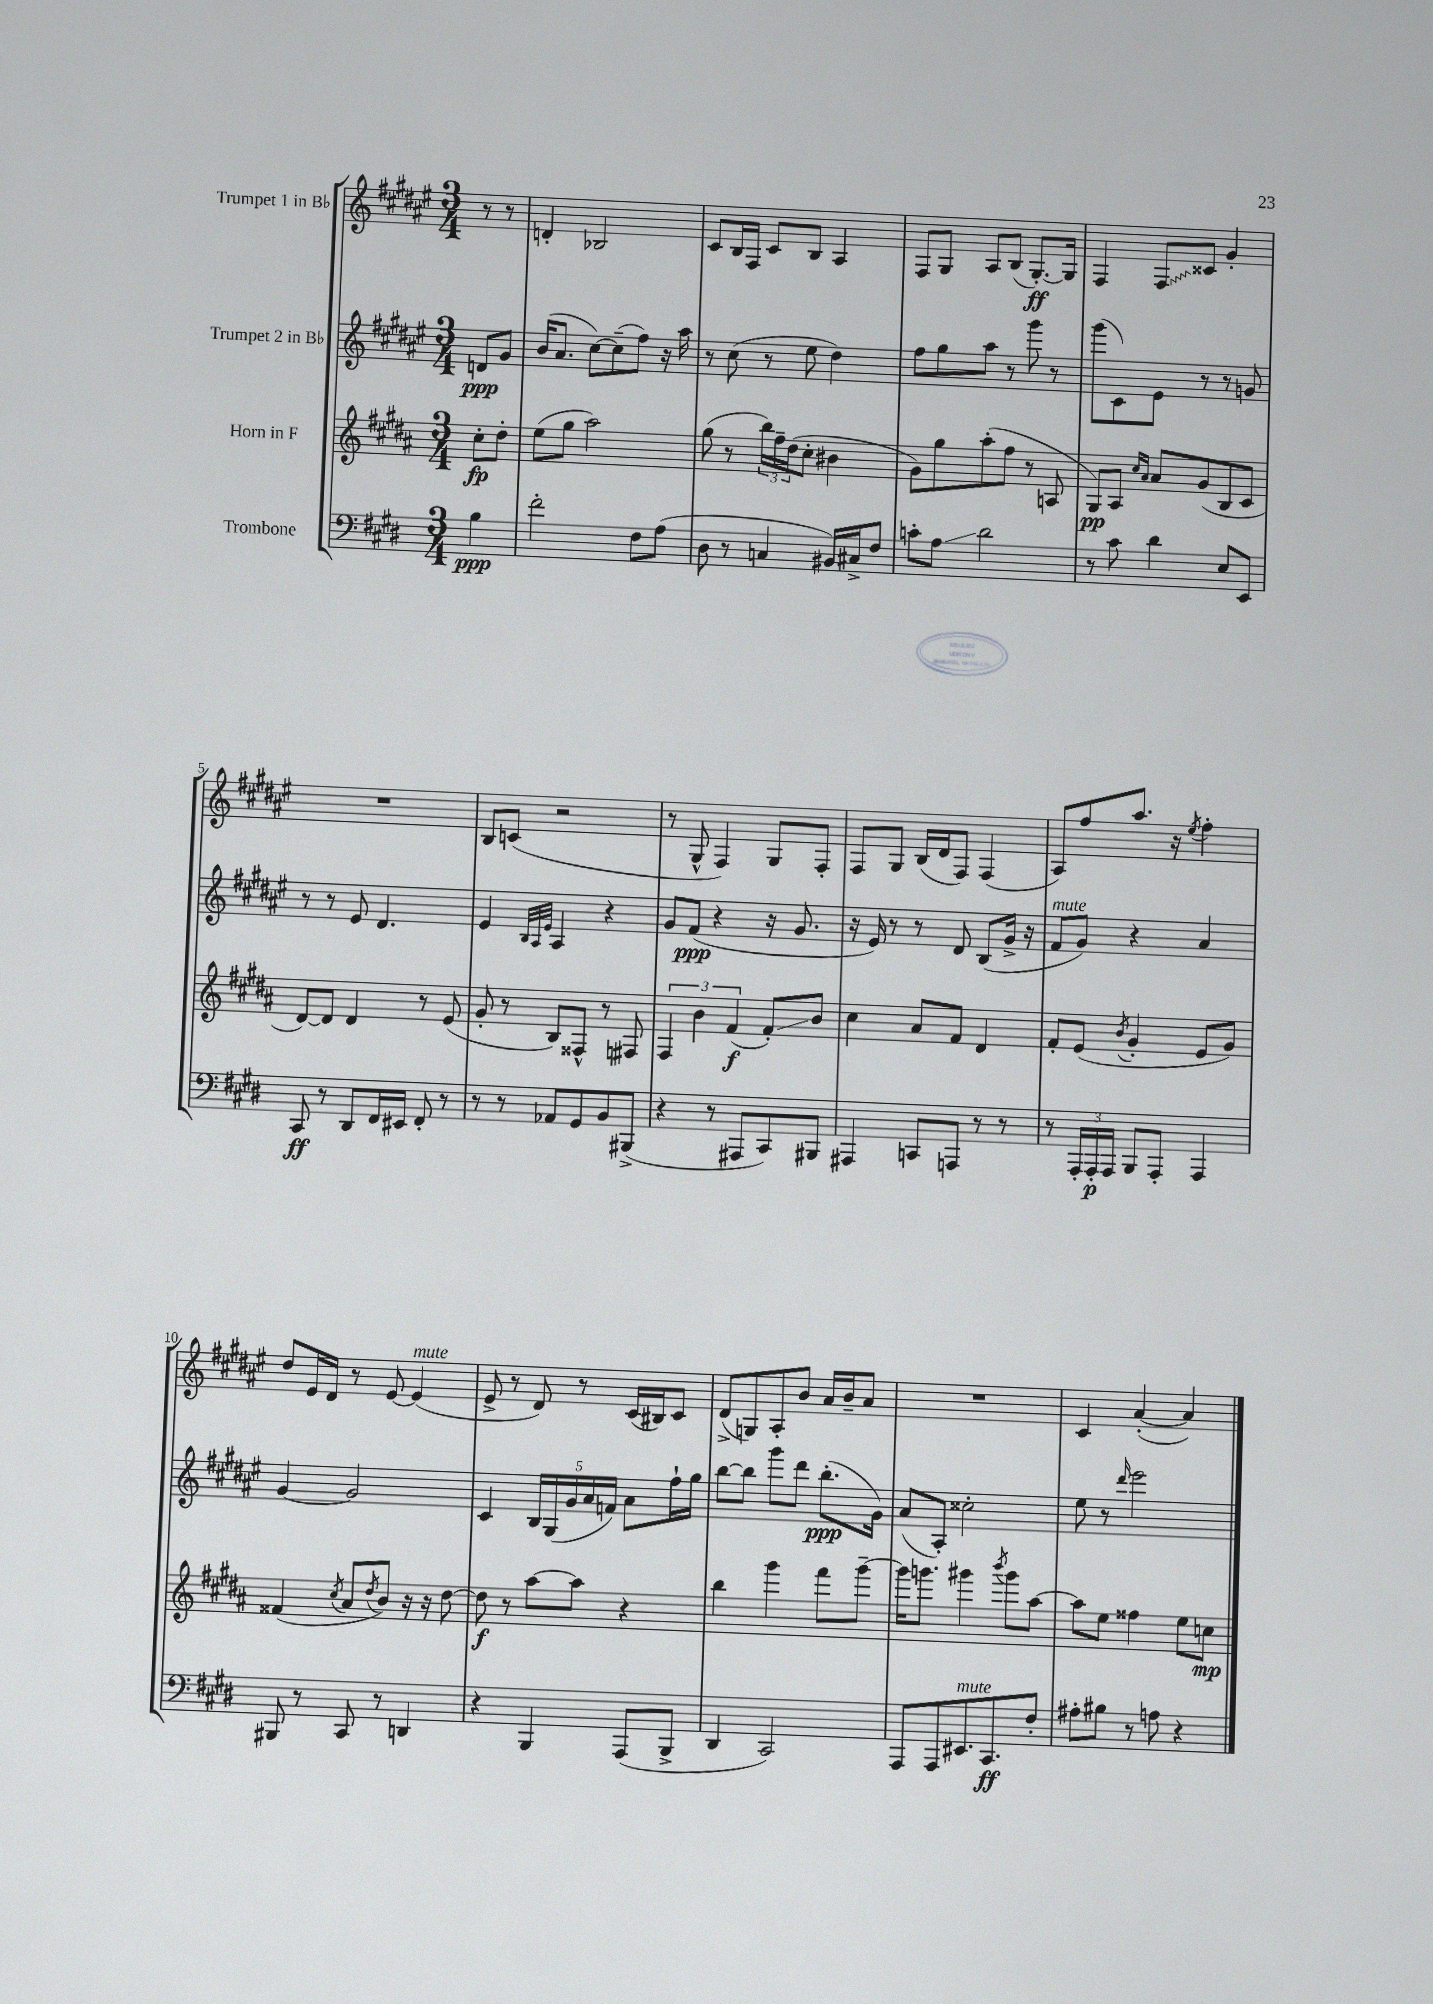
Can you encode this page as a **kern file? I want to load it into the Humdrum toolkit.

**kern	**kern	**kern	**kern
*staff4	*staff3	*staff2	*staff1
*clefF4	*clefG2	*clefG2	*clefG2
*k[f#c#g#d#]	*k[f#c#g#d#a#]	*k[f#c#g#d#a#e#]	*k[f#c#g#d#a#e#]
*M3/4	*M3/4	*M3/4	*M3/4
4B\	8cc#'\L	8d/L	8r
.	8dd#'\J	8g#/J	8r
=	=	=	=
2f#'\	(8ee\L	(16b/LK	4d'/
.	.	8.a#/J	.
.	8gg#\J	.	.
.	2aa#\)	[8cc#\L)	2B-/
.	.	(8cc#~\]	.
8F#\L	.	8ff#\J)	.
(8A\J	.	16r	.
.	.	16aa#\	.
=	=	=	=
8D#\	(8gg#\	8r	8c#/L
8r	8r	(8cc#\	16B/L
.	.	.	16F#/JJ
4C/	24bb\LL)	8r	8c#/L
.	24ff#~\	.	.
.	(24dd#\J	.	.
.	8cc#'\J	8ee#\	8B/J
16BB#/LL)	4b#\	4dd#\)	4A#/
16C#^/J	.	.	.
8F#/J	.	.	.
=	=	=	=
8c'\L	8g#\L)	8ff#\L	8F#/L
8A\J	8gg#\	8gg#\	8G#/J
2d#\	(8aa#'\	8aa#\J	8A#/L
.	8ff#\J	8r	(8B/J
.	8r	8ggg#\	[8.G#'/L)
.	8A/	8r	.
.	.	.	16G#/]Jk
=	=	=	=
8r	8G#/L)	(8ggg#\L	4F#/
8c#\	8A#/J	8c#\)	.
.	16qqcc#/LL	.	.
.	16qqa#/JJ	.	.
4d#\	8a#/L	8e#\J	8F#/L
.	(8g#/	8r	8c##/J
8E/L	8B/	8r	4g#'/
8EE/J	8c#/J	8g/	.
=	=	=	=
8CC#/	[8d#/L)	8r	2.r
8r	8d#/]J	8r	.
8DD#/L	4d#/	8e#/	.
16FF#/L	.	4.d#/	.
16EE#/JJ	.	.	.
8FF#'/	8r	.	.
8r	(8e/	.	.
=	=	=	=
8r	8g#'/	4e#/	8B/L
8r	8r	.	(8c/J
.	.	32qqB/LLL	.
.	.	32qqA#/	.
.	.	32qqe#/JJJ	.
8AA-/L	8B/L)	4A#/	2r
8GG#/	8F##^^/J	.	.
8BB/	8r	4r	.
(8BBB#^/J	8F#/	.	.
=	=	=	=
4r	6F#/	8g#/L	8r
.	.	(8f#/J	8G#^^/
.	6b\	.	.
8r	.	4r	4F#/)
.	(6f#/	.	.
8AAA#/L	.	.	.
8CC#/)	8f#'/L)	16r	8G#/L
.	.	8.g#/	.
8BBB#/J	8b/J	.	8F#'/J
=	=	=	=
4AAA#/	4cc#\	16r	8F#/L
.	.	16e#/)	.
.	.	8r	8G#/J
8CC/L	8a#/L	8r	(16B/LL
.	.	.	16d#/J
8AAA/J	8f#/J	8d#/	8F#/J)
8r	4d#/	(8B/L	(4F#/
8r	.	16g#^/Jk	.
.	.	16r	.
=	=	=	=
8r	8f#'/L	8f#/L	8A#/L)
24AAA'/LL	(8e/J	8g#/J)	8ff#/
24AAA'/	.	.	.
24AAA/JJ	.	.	.
.	8qb/	.	.
8BBB/L	4g#'/	4r	8.aa#/J
8AAA'/J	.	.	.
.	.	.	16r
.	.	.	8qee#/
4AAA/	8e/L	4a#/	4ff#'\
.	8g#/J)	.	.
=	=	=	=
8BBB#/	(4f##/	[4g#/	8dd#/L
8r	.	.	16e#/L
.	.	.	16d#/JJ
.	8qcc#/	.	.
8CC#/	8a#/L	2g#/]	8r
.	8qdd#/	.	.
8r	8b/J)	.	[8e#/
4DD/	16r	.	(4e#/]
.	16r	.	.
.	[8dd#\	.	.
=	=	=	=
4r	8dd#\]	4c#/	8e#^/
.	8r	.	8r
4BBB/	[8aa#\L	20B/LL	8d#/)
.	.	(20G#/	.
.	.	20g#/	.
.	8aa#\]J	.	8r
.	.	20a#/	.
.	.	20f/JJ)	.
(8AAA/L	4r	8a#\L	(16c#/LL
.	.	.	16B#/J)
8BBB^/J	.	16ff#`\L	8c#/J
.	.	16gg#\JJ	.
=	=	=	=
4DD#/	4bb\	[8bb\L	(8d#^/L
.	.	8bb\]J	8G/)
2CC#/)	4ggg#\	8ggg#\L	8A#'/
.	.	8ddd#\J	8b/J
.	8fff#\L	(8.bb'\L	16a#/LL
.	.	.	16b~/J
.	[8ggg#~\J	.	8a#/J
.	.	16g#\Jk)	.
=	=	=	=
8AAA/L	16ggg#\]LK	(8a#/L	2.r
.	8.ggg\J	.	.
8AAA/	.	8A#'/J)	.
8.EE#/	4ggg#\	2cc##'\	.
8.CC#/	.	.	.
.	8qbbb/	.	.
.	8ggg#\L	.	.
8F#'/J	[8aa#\J	.	.
=	=	=	=
8A#'\L	8aa#\]L	8ee#\	4c#/
8B#\J	8ee\J	8r	.
.	.	16qqddd#/	.
8r	4ff##\	2eee#\	([4a#'/
8A\	.	.	.
4r	8ee\L	.	4a#/])
.	8cc\J	.	.
==	==	==	==
*-	*-	*-	*-
